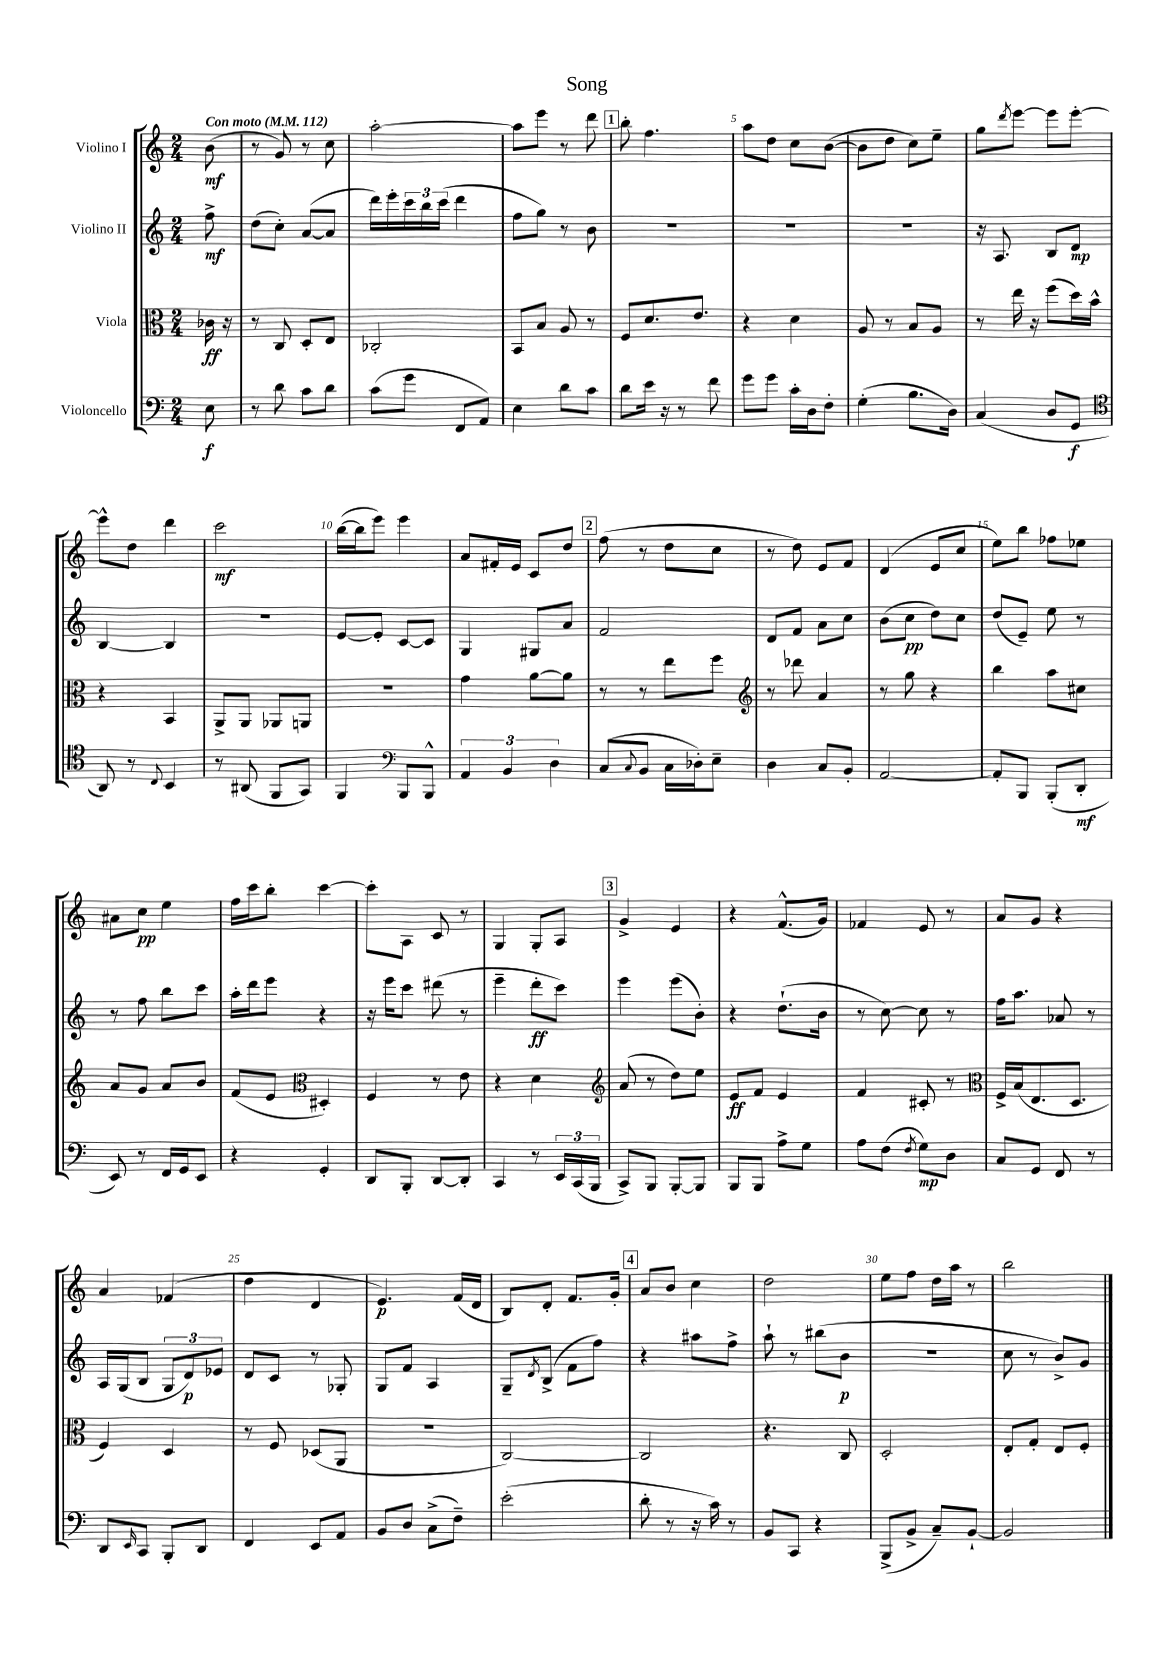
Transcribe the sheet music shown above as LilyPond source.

\header { title = "Song" }
<<
\new StaffGroup <<
\new Staff = "s0" \with { instrumentName = "Violino I" } {
    \clef treble \key c \major \numericTimeSignature \time 2/4 \partial 8 \tempo "Con moto" 4 = 112
    b'8\mf( |
    r8 g'8) r8 c''8 |
    a''2~-. |
    a''8 e'''8 r8 d'''8 |
    \mark \markup { \box "1" } b''8-. f''4. |
    a''8 d''8 c''8 b'8~( |
    b'8 d''8 c''8) e''8-- |
    g''8 \acciaccatura { d'''8 } e'''8~ e'''8 e'''8~-. |
    e'''8-^ d''8 d'''4 |
    c'''2\mf |
    b''16~( b''16 e'''8) e'''4 |
    a'8 fis'16-. e'16 c'8 d''8 |
    \mark \markup { \box "2" } f''8( r8 d''8 c''8 |
    r8 d''8) e'8 f'8 |
    d'4( e'8 c''8 |
    e''8) b''8 fes''8 ees''8 |
    ais'8 c''8\pp e''4 |
    f''16 c'''16 b''8-. c'''4~ |
    c'''8-. a8 c'8 r8 |
    g4 g8-. a8 |
    \mark \markup { \box "3" } g'4-> e'4 |
    r4 f'8.-^( g'16) |
    fes'4 e'8 r8 |
    a'8 g'8 r4 |
    a'4 fes'4( |
    d''4 d'4 |
    e'4.\p) f'16( d'16 |
    b8) d'8-. f'8. g'16-. |
    \mark \markup { \box "4" } a'8 b'8 c''4 |
    d''2 |
    e''8 f''8 d''16 a''16 r8 |
    b''2 \bar "|." |
}
\new Staff = "s1" \with { instrumentName = "Violino II" } {
    \clef treble \key c \major \numericTimeSignature \time 2/4 \partial 8
    f''8->\mf |
    d''8( c''8-.) a'8~( a'8 |
    d'''16) e'''16-. \tuplet 3/2 { c'''16 b''16 c'''16( } d'''4 |
    f''8 g''8) r8 b'8 |
    \mark \markup { \box "1" } R2 |
    R2 |
    R2 |
    r16 a8. b8 d'8\mp |
    b4~ b4 |
    r2 |
    e'8~ e'8-. c'8~ c'8 |
    g4 gis8 a'8 |
    \mark \markup { \box "2" } f'2 |
    d'8 f'8 a'8 c''8 |
    b'8( c''8\pp d''8) c''8 |
    d''8( e'8--) e''8 r8 |
    r8 f''8 b''8 c'''8 |
    a''16-. d'''16 e'''8 r4 |
    r16 e'''16 c'''8 dis'''8( r8 |
    e'''4-- d'''8-.\ff c'''8) |
    \mark \markup { \box "3" } e'''4 e'''8( b'8-.) |
    r4 d''8.-!( b'16 |
    r8 c''8~) c''8 r8 |
    f''16 a''8. aes'8 r8 |
    a16 g16( b8 \tuplet 3/2 { g8 d'8\p) ees'8 } |
    d'8 c'8 r8 ges8-. |
    g8 f'8 a4 |
    g8-- \acciaccatura { d'8 } b8->( f'8 f''8) |
    \mark \markup { \box "4" } r4 ais''8 f''8-> |
    a''8-! r8 bis''8( b'8\p |
    R2 |
    c''8 r8 b'8->) g'8 \bar "|." |
}
\new Staff = "s2" \with { instrumentName = "Viola" } {
    \clef alto \key c \major \numericTimeSignature \time 2/4 \partial 8
    ces'16\ff r16 |
    r8 c8 d8-. e8 |
    ces2-. |
    b,8 b8 a8 r8 |
    \mark \markup { \box "1" } f8 d'8. e'8. |
    r4 d'4 |
    a8 r8 b8 a8 |
    r8 e''16 r16 f''8( d''16) b'16-^ |
    r4 b,4 |
    a,8-> a,8 aes,8 a,8 |
    R2 |
    g'4 a'8~ a'8 |
    \mark \markup { \box "2" } r8 r8 e''8 f''8 |
    \clef treble r8 des'''8 a'4 |
    r8 g''8 r4 |
    b''4 a''8 cis''8 |
    a'8 g'8 a'8 b'8 |
    f'8( e'8 \clef alto dis4-.) |
    f4 r8 e'8 |
    r4 d'4 |
    \mark \markup { \box "3" } \clef treble a'8( r8 d''8) e''8 |
    e'8\ff f'8 e'4 |
    f'4 cis'8-. r8 |
    \clef alto f16-> b16( e8. d8. |
    f4) d4 |
    r8 f8 des8( a,8 |
    R2 |
    c2~) |
    \mark \markup { \box "4" } c2 |
    r4. c8 |
    d2-. |
    e8-. g8-. e8 f8-. \bar "|." |
}
\new Staff = "s3" \with { instrumentName = "Violoncello" } {
    \clef bass \key c \major \numericTimeSignature \time 2/4 \partial 8
    e8\f |
    r8 d'8 c'8 d'8 |
    c'8( g'8 f,8 a,8) |
    e4 d'8 c'8 |
    \mark \markup { \box "1" } d'8 e'16 r16 r8 f'8 |
    g'8 g'8 c'16-. d16 f8-. |
    g4-.( b8. d16) |
    c4( d8 g,8\f |
    \clef tenor a,8) r8 \appoggiatura { c8 } b,4 |
    r8 ais,8( f,8 g,8) |
    f,4 \clef bass b,,8 b,,8-^ |
    \tuplet 3/2 { a,4 b,4 d4 } |
    \mark \markup { \box "2" } c8( \appoggiatura { c8 } b,8 c16 des16-.) e8-- |
    d4 c8 b,8-. |
    a,2~ |
    a,8-. b,,8 b,,8-.( d,8-.\mf |
    e,8) r8 f,16 g,16 e,8 |
    r4 g,4-. |
    d,8 b,,8-. d,8~ d,8-. |
    c,4 r8 \tuplet 3/2 { e,16 c,16( b,,16 } |
    \mark \markup { \box "3" } c,8->) b,,8 b,,8~-. b,,8 |
    b,,8 b,,8 a8-> g8 |
    a8 f8( \acciaccatura { f8 } g8\mp) d8 |
    c8 g,8 f,8 r8 |
    d,8 \grace { e,16 } c,8 b,,8-. d,8 |
    f,4 e,8 a,8 |
    b,8 d8 c8->( f8--) |
    e'2-.( |
    \mark \markup { \box "4" } d'8-. r8 r16 c'16) r8 |
    b,8 c,8 r4 |
    b,,8->( b,8-> c8--) b,8~-! |
    b,2 \bar "|." |
}
>>
>>
\layout { \context { \Score \override BarNumber.break-visibility = ##(#f #t #t) barNumberVisibility = #(every-nth-bar-number-visible 5) } }
